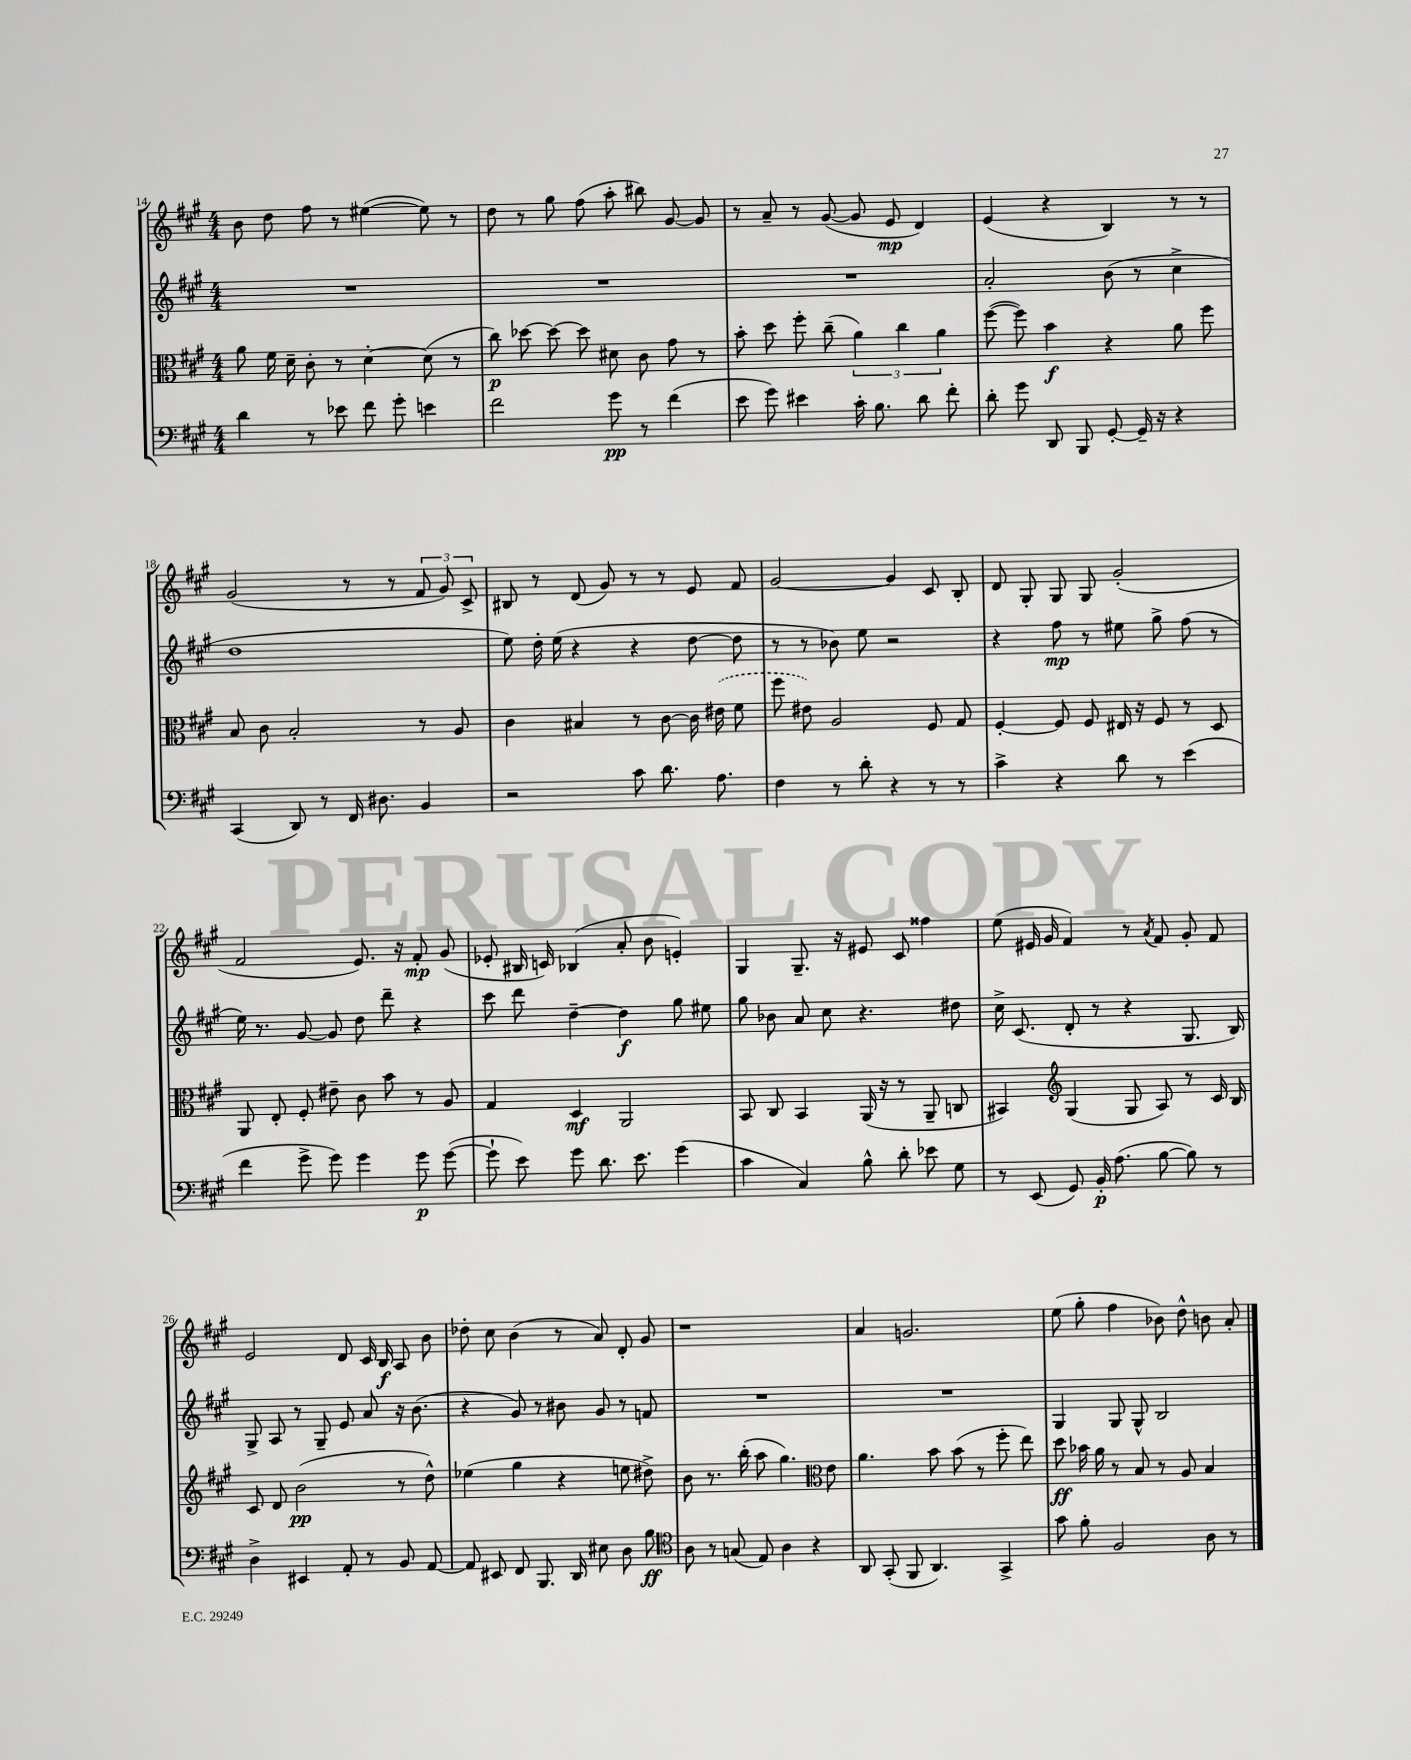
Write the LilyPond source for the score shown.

<<
\new StaffGroup <<
\new Staff = "s0" {
    \clef treble \key a \major \numericTimeSignature \time 4/4
    \autoBeamOff b'8 d''8 fis''8 r8 eis''4~( eis''8) r8 |
    d''8 r8 gis''8 fis''8( a''8-. bis''8) gis'8~ gis'8 |
    r8 a'8-- r8 gis'8~( gis'8 e'8\mp d'4) |
    e'4( r4 b4) r8 r8 |
    gis'2( r8 r8 \tuplet 3/2 { fis'8 gis'8) cis'8-> } |
    bis8 r8 d'8( gis'8) r8 r8 e'8 fis'8 |
    gis'2~ gis'4 cis'8 b8-. |
    d'8 gis8-. gis8 gis8 gis'2-.( |
    fis'2 e'8.) r16 fis'8-.\mp gis'8( |
    ees'8-. bis16 c'16) bes4( a'8-. b'8 e'4-.) |
    gis4 gis8.-- r16 eis'8 cis'8 fisis''4 |
    e''8( eis'16 gis'16 fis'4) r8 \acciaccatura { a'8 } fis'8 gis'8-. fis'8 |
    e'2 d'8 cis'16 b16\f a8 b'8 |
    des''8-. cis''8 b'4( r8 a'8) d'8-. gis'8 |
    r1 |
    a'4 g'2. |
    e''8( gis''8-. fis''4 bes'8) d''8-^ b'8 a'8-. \bar "|." |
}
\new Staff = "s1" {
    \clef treble \key a \major \numericTimeSignature \time 4/4
    \autoBeamOff R1 |
    R1 |
    R1 |
    a'2-. b'8( r8 cis''4-> |
    d''1 |
    e''8) d''16-. e''16( r4 r4 d''8~ d''8 |
    r8 r8 bes'8) e''8 r2 |
    r4 fis''8\mp r8 eis''8 gis''8-> fis''8( r8 |
    e''16) r8. gis'8~ gis'8 d''8 d'''8-- r4 |
    cis'''8 d'''8 d''4~-- d''4\f gis''8 eis''8 |
    gis''8 bes'8 a'8 cis''8 r4. dis''8 |
    cis''16-> cis'8.( d'8-. r8 r4 gis8. b16) |
    gis8-> a8 r8 gis8-- e'8 a'8 r16 b'8.( |
    r4 gis'8) r8 bis'8 gis'8 r8 f'8 |
    R1 |
    R1 |
    gis4 gis8 gis8-^ b2 \bar "|." |
}
\new Staff = "s2" {
    \clef alto \key a \major \numericTimeSignature \time 4/4
    \autoBeamOff a'8 fis'16 d'16-- cis'8-. r8 d'4~-. d'8( r8 |
    cis''8\p) des''8~ des''8~ des''8 dis'8 cis'8 gis'8 r8 |
    b'8-. d''8 fis''8-. cis''8--( \tuplet 3/2 { a'4) cis''4 a'4 } |
    fis''8~( fis''8) b'4\f r4 a'8 fis''8 |
    b8 cis'8 b2-. r8 a8 |
    cis'4 bis4 r8 cis'8~ cis'16 \once \slurDashed eis'16( fis'8 |
    fis''8 eis'8) a2 fis8 gis8 |
    fis4~-. fis8 fis8 eis16 r16 fis8 r8 d8 |
    a,8 e8-. fis8-. eis'8-- cis'8 b'8 r8 a8 |
    gis4 d4\mf a,2 |
    b,8 cis8 b,4 a,16( r16 r8 a,8-- c8 |
    bis,4) \clef treble gis4( gis8 a8) r8 cis'16 b16 |
    cis'8 d'8 b'2\pp( r8 d''8-^) |
    ees''4( gis''4 r4 e''8 dis''8->) |
    b'8 r8. b''16-.( a''8 gis''4.) \clef alto e'8 |
    a'4. b'8 b'8( r8 fis''8-. e''8) |
    d''8\ff bes'16 a'16 r8 b8 r8 a8 b4 \bar "|." |
}
\new Staff = "s3" {
    \clef bass \key a \major \numericTimeSignature \time 4/4
    \autoBeamOff d'4 r8 ees'8 fis'8 gis'8-. e'4 |
    fis'2 gis'8\pp r8 fis'4( |
    e'8 gis'8) eis'4 cis'16-. b8. d'8 fis'8-. |
    d'8-. gis'8 d,8 b,,8 gis,8~-. gis,16-- r16 r4 |
    cis,4( d,8) r8 fis,16 dis8. b,4 |
    r2 cis'8 d'8. a8. |
    fis4 r8 d'8-. r4 r8 r8 |
    cis'4-> r4 d'8 r8 e'4( |
    fis'4 gis'8-> gis'8) gis'4 gis'8\p gis'8~( |
    gis'8-! e'8) gis'8 d'8. e'8. gis'4( |
    cis'4 cis4) b8-^ d'8-. ees'8 gis8 |
    r8 e,8( gis,8) b,16-.\p a8.( b8~ b8) r8 |
    d4-> eis,4 a,8-. r8 b,8 a,8~ |
    a,8 eis,8 fis,8 b,,8. d,16 eis8 d8 b8\ff |
    \clef tenor a8 r8 g8( e8) a4 r4 |
    a,8 gis,8-.( fis,8 a,4.) gis,4-> |
    gis'8 fis'8-. fis2 a8 r8 \bar "|." |
}
>>
>>
\layout { \context { \Score currentBarNumber = #14 } }
